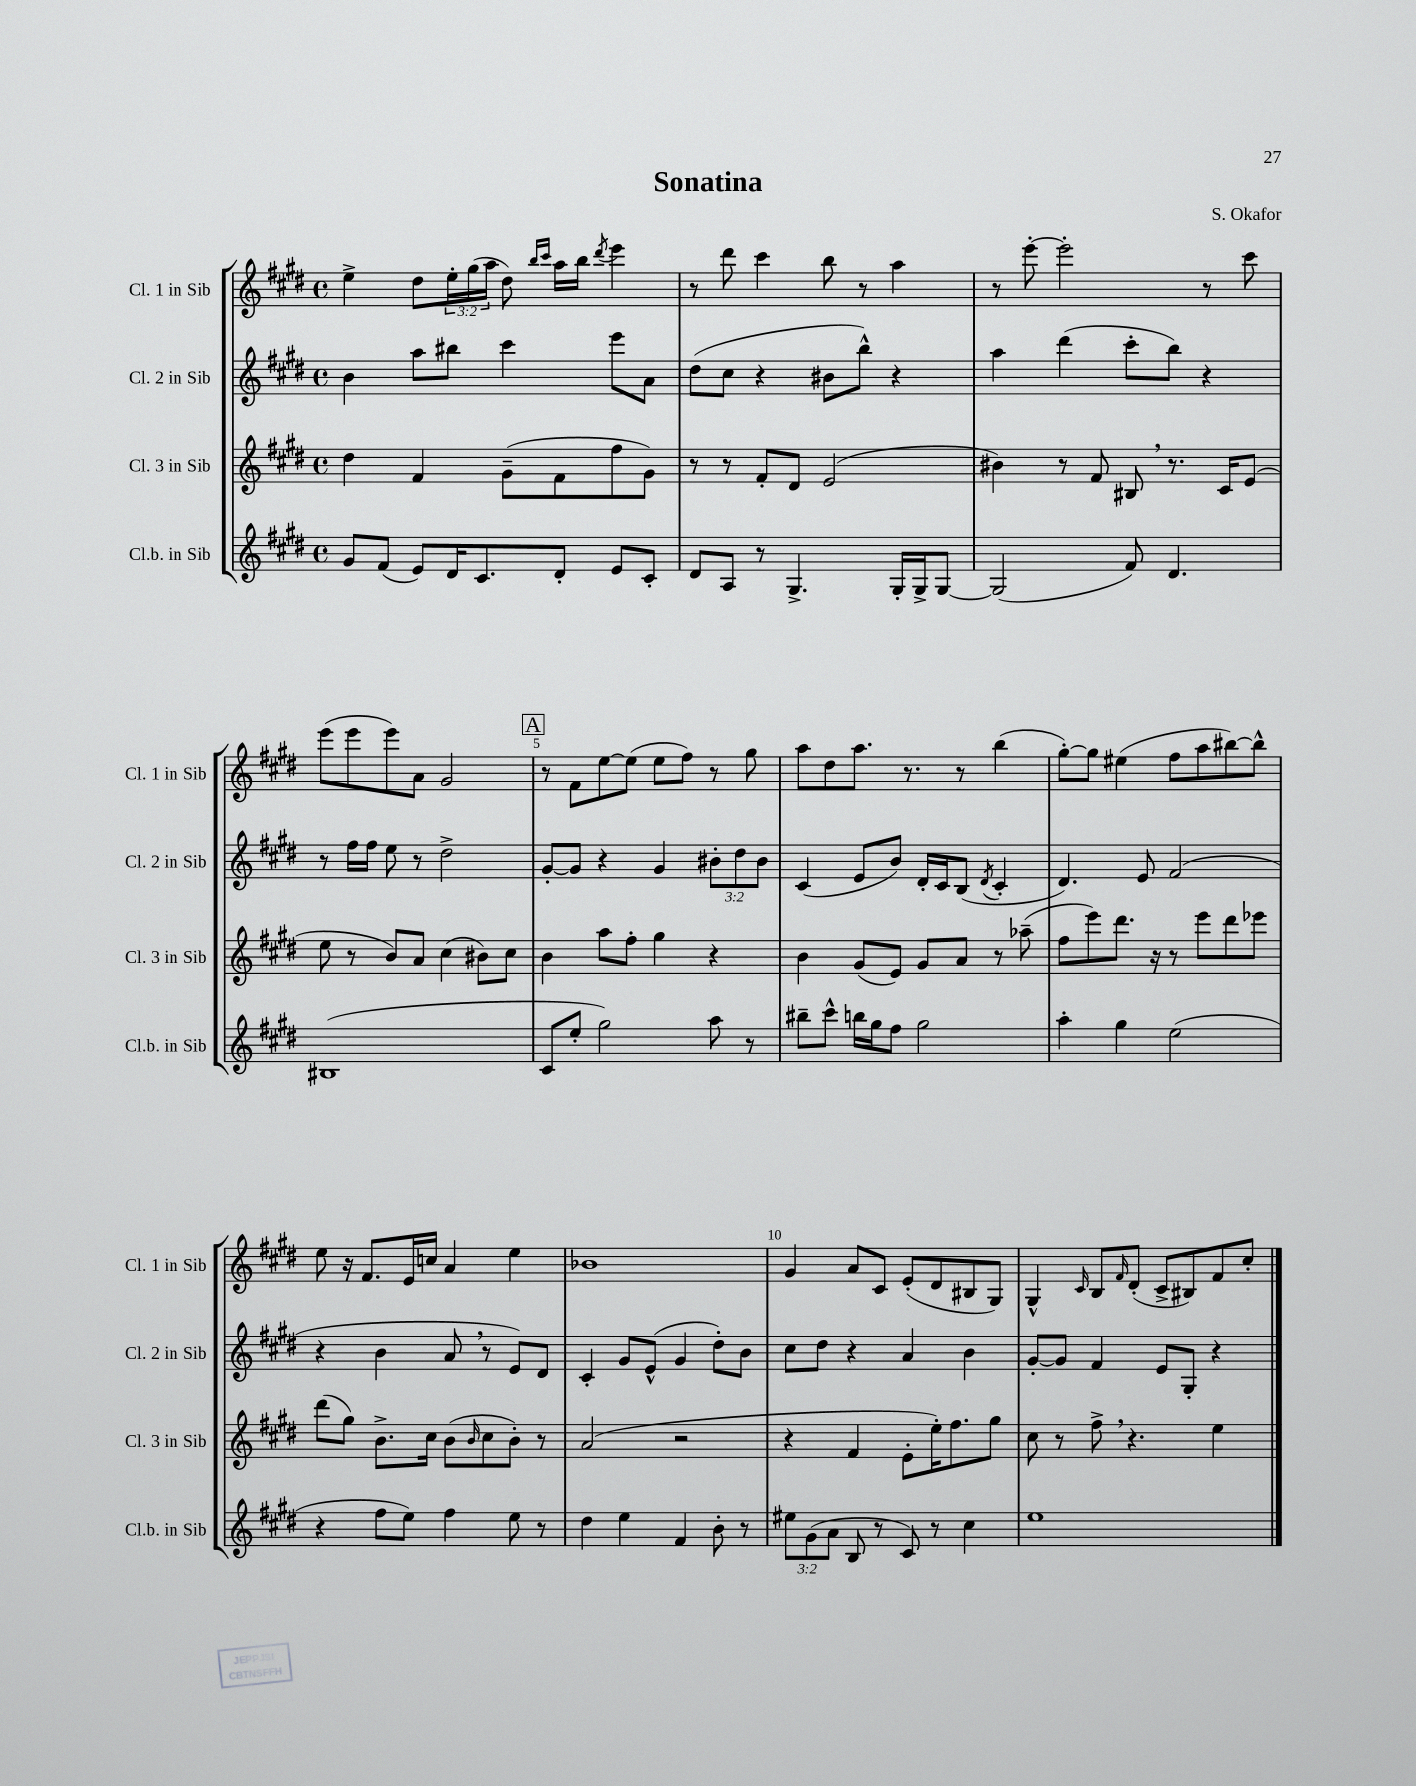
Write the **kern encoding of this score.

**kern	**kern	**kern	**kern
*staff4	*staff3	*staff2	*staff1
*clefG2	*clefG2	*clefG2	*clefG2
*k[f#c#g#d#]	*k[f#c#g#d#]	*k[f#c#g#d#]	*k[f#c#g#d#]
*M4/4	*M4/4	*M4/4	*M4/4
*met(c)	*met(c)	*met(c)	*met(c)
8g#/L	4dd#\	4b\	4ee^\
(8f#/J	.	.	.
8e/L)	4f#/	8aa\L	8dd#\L
16d#/K	.	8bb#\J	24ee'\L
.	.	.	(24gg#\
8.c#/	.	.	.
.	.	.	24aa\JJ
.	(8g#~\L	4ccc#\	8dd#\)
.	.	.	16qqbb/LL
.	.	.	16qqccc#/JJ
8d#'/J	8f#\	.	16aa\LL
.	.	.	16bb\JJ
.	.	.	8qddd#/
8e/L	8ff#\	8eee\L	4eee\
8c#'/J	8g#\J)	8a\J	.
=	=	=	=
8d#/L	8r	(8dd#\L	8r
8A/J	8r	8cc#\J	8ddd#\
8r	8f#'/L	4r	4ccc#\
4.G#^/	8d#/J	.	.
.	(2e/	8b#\L	8bb\
.	.	8bb^^\J)	8r
16G#'/LL	.	4r	4aa\
16G#^/J	.	.	.
[8G#/J	.	.	.
=	=	=	=
(2G#/]	4b#\)	4aa\	8r
.	.	.	[8eee'\
.	8r	(4ddd#\	2eee'\]
.	8f#/	.	.
8f#/)	8B#/	8ccc#'\L	.
4.d#/	8.r	8bb\J)	.
.	.	4r	8r
.	16c#/LK	.	.
.	(8e/J	.	8ccc#\
=	=	=	=
(1B#	8ee\	8r	(8eee\L
.	8r	16ff#\LL	8eee\
.	.	16ff#\JJ	.
.	8b/L)	8ee\	8eee\)
.	8a/J	8r	8a\J
.	(4cc#\	2dd#^\	2g#/
.	8b#\L)	.	.
.	8cc#\J	.	.
=	=	=	=
8c#/L	4b\	[8g#'/L	8r
8ee'/J	.	8g#/]J	8f#\L
2gg#\)	8aa\L	4r	[8ee\
.	8ff#'\J	.	(8ee\]J
.	4gg#\	4g#/	8ee\L
.	.	.	8ff#\J)
8aa\	4r	12b#'\L	8r
.	.	12dd#\	.
8r	.	.	8gg#\
.	.	12b#\J	.
=	=	=	=
8bb#~\L	4b\	(4c#/	8aa\L
8ccc#^^\J	.	.	8dd#\
16bb\LL	(8g#/L	8e/L	8.aa\J
16gg#\J	.	.	.
8ff#\J	8e/J)	8b/J)	.
.	.	.	8.r
2gg#\	8g#/L	16d#'/LL	.
.	.	16c#/J	.
.	8a/J	(8B/J	8r
.	.	8qd#/	.
.	8r	4c#'/	(4bb\
.	(8aa-~\	.	.
=	=	=	=
4aa'\	8ff#\L	4.d#/)	[8gg#'\L)
.	8eee\)	.	8gg#\]J
4gg#\	8.ddd#\J	.	(4ee#\
.	.	8e/	.
.	16r	.	.
(2ee\	8r	(2f#/	8ff#\L
.	8eee\L	.	8aa\
.	8ddd#\	.	[8bb#\)
.	8eee-\J	.	8bb#^^\]J
=	=	=	=
4r	(8ddd#\L	4r	8ee\
.	8gg#\J)	.	16r
.	.	.	8.f#/L
8ff#\L	8.b^\L	4b\	.
8ee\J)	.	.	16e/L
.	16cc#\Jk	.	16cc/JJ
4ff#\	(8b\L	8a/	4a/
.	16qqb/	.	.
.	8cc#\	8r	.
8ee\	8b'\J)	8e/L)	4ee\
8r	8r	8d#/J	.
=	=	=	=
4dd#\	(2a/	4c#'/	1b-
4ee\	.	8g#/L	.
.	.	(8e^^/J	.
4f#/	2r	4g#/	.
8b'\	.	8dd#'\L)	.
8r	.	8b\J	.
=	=	=	=
12ee#\L	4r	8cc#\L	4g#/
(12g#\	.	.	.
.	.	8dd#\J	.
12a\J	.	.	.
8B/	4f#/	4r	8a/L
8r	.	.	8c#/J
8c#/)	8e'\L	4a/	(8e'/L
8r	16ee'\K)	.	8d#/
.	8.ff#\	.	.
4cc#\	.	4b\	8B#/
.	8gg#\J	.	8G#/J)
=	=	=	=
1ee	8cc#\	[8g#'/L	4G#^^/
.	8r	8g#/]J	.
.	.	.	16qqc#/
.	8ff#^\	4f#/	8B/L
.	.	.	16qqf#/
.	4.r	.	(8d#'/J
.	.	8e/L	8c#^/L
.	.	8G#'/J	8B#/)
.	4ee\	4r	8f#/
.	.	.	8cc#'/J
==	==	==	==
*-	*-	*-	*-
